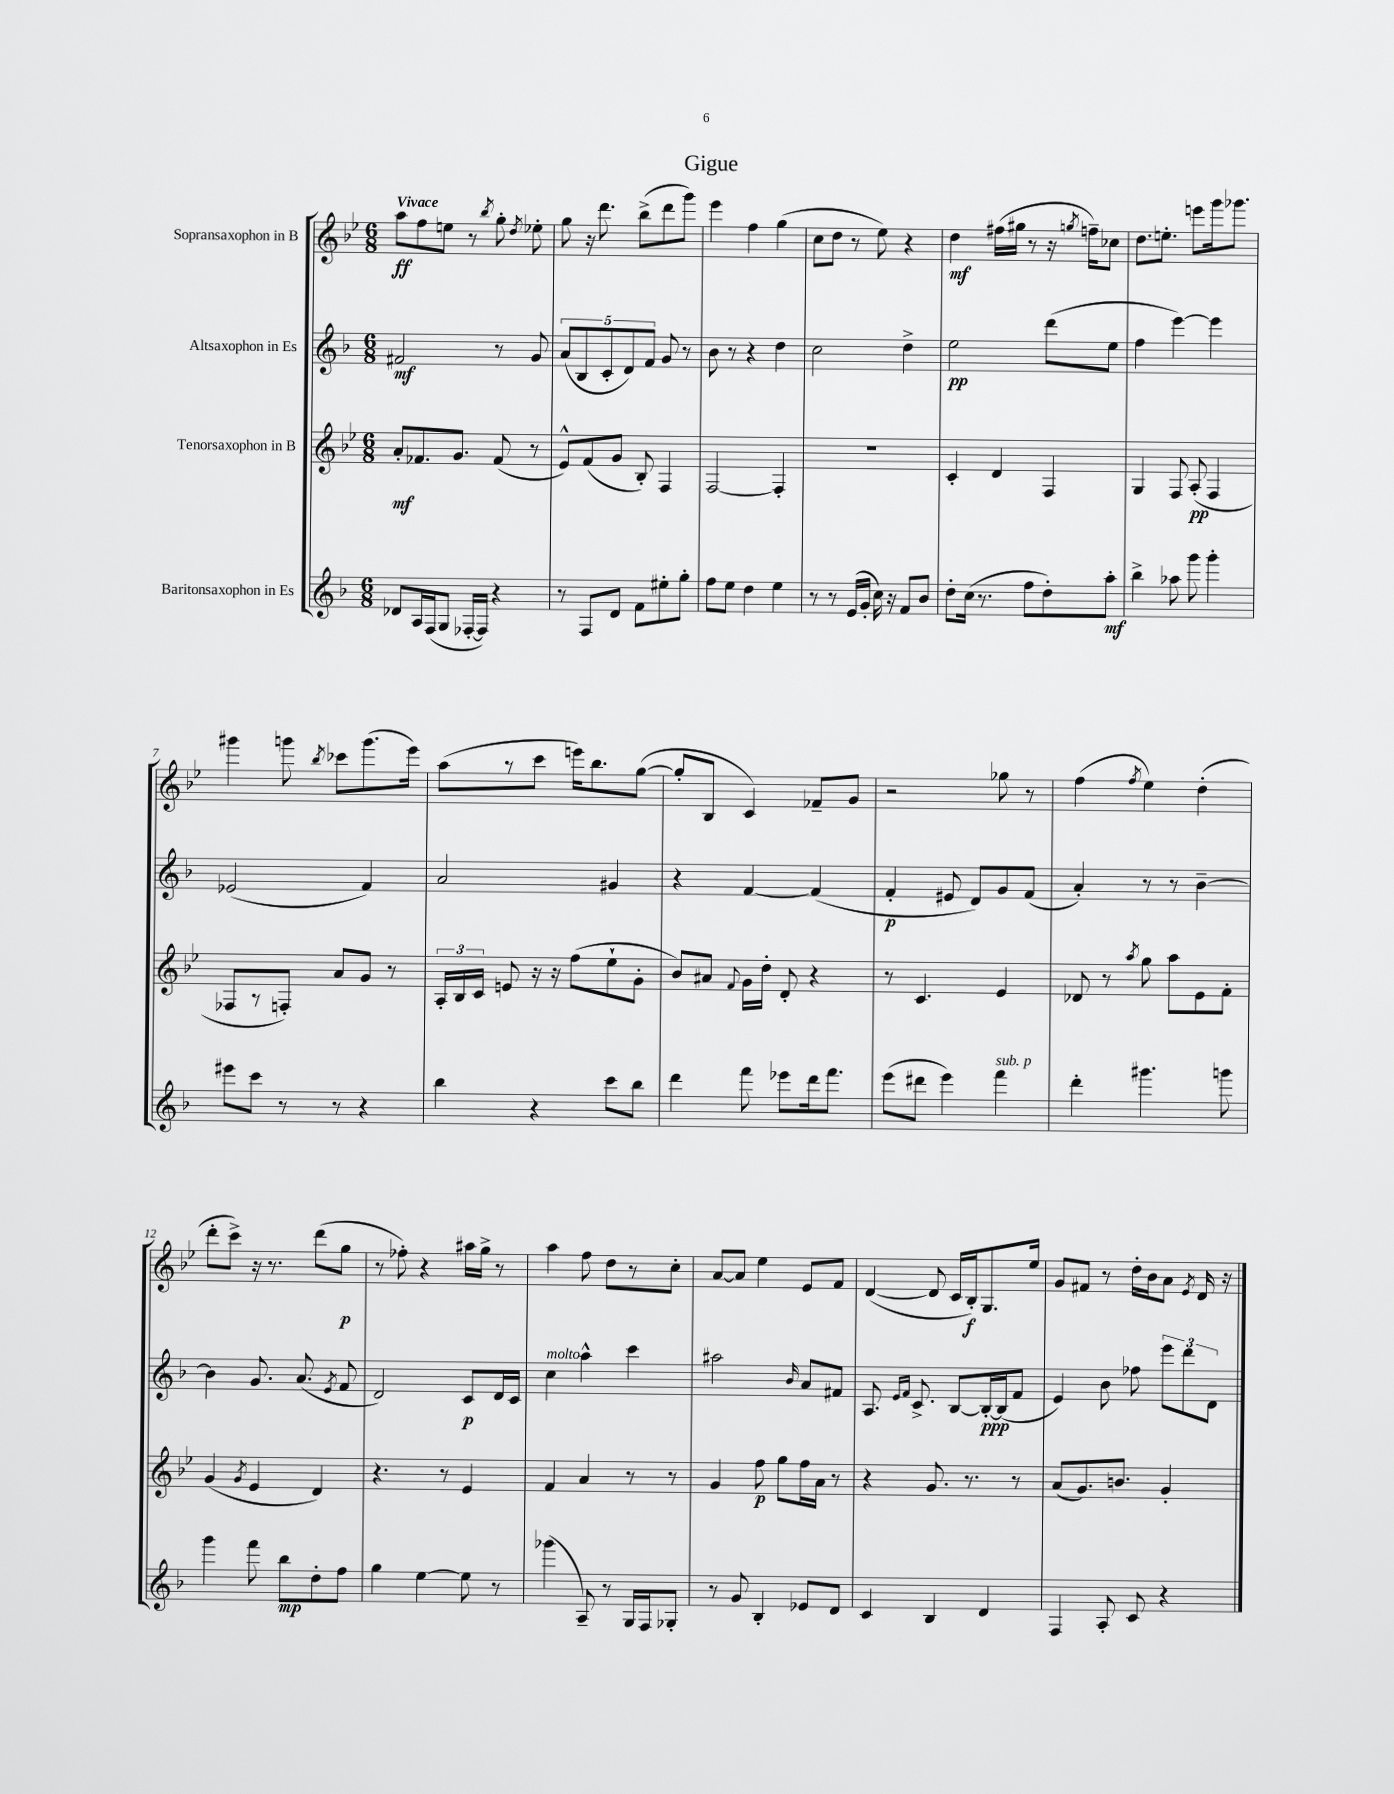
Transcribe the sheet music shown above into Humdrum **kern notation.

**kern	**kern	**kern	**kern
*staff4	*staff3	*staff2	*staff1
*clefG2	*clefG2	*clefG2	*clefG2
*k[b-]	*k[b-e-]	*k[b-]	*k[b-e-]
*M6/8	*M6/8	*M6/8	*M6/8
8d-/L	8a'/L	2f#/	8aa\L
16A/L	8.f-/	.	8ff\
(16F/J	.	.	.
8G/J	.	.	8ee\J
.	8.g/J	.	.
[16F-'/LL	.	.	8r
16F-/]JJ)	.	.	.
.	.	.	8qbb-/
4r	(8f-/	8r	8gg'\
.	.	.	8qdd/
.	8r	8g/	8ee-'\
=	=	=	=
8r	8e-^^/L)	(10a/L	8gg\
.	.	10B-/	.
8F/L	(8f/	.	16r
.	.	.	8.ddd\
.	.	10c'/	.
8d/J	8g/J	.	.
.	.	10d/)	.
8f\L	8B-'/)	.	(8bb-^\L
.	.	10f/J	.
8ee#'\	4F/	8g/	8ddd\
8gg'\J	.	8r	8ggg\J)
=	=	=	=
8ff\L	[2F/	8b-\	4eee-\
8ee\J	.	8r	.
4dd\	.	4r	4ff\
4ee\	4F'/]	4dd\	(4gg\
=	=	=	=
8r	2.r	2cc\	8cc\L
8r	.	.	8dd\J
(16e/LL	.	.	8r
16g'/JJ	.	.	.
16cc\)	.	.	8ee-\)
16r	.	.	.
8f/L	.	4dd^\	4r
8b-/J	.	.	.
=	=	=	=
8dd'\L	4c'/	2ee\	4dd\
(16cc\Jk	.	.	.
8.r	.	.	.
.	4d/	.	(16ff#\LL
.	.	.	16gg#\JJ
8ff\L	.	.	8r
8dd'\)	4F/	(8ddd\L	16r
.	.	.	8qgg/
.	.	.	16ff~\LK)
8aa'\J	.	8ee\J	8cc-\J
=	=	=	=
4bb-^\	4G/	4ff\	8.dd\L
.	.	.	8.ee'\J
8aa-\	8F/	[4eee\)	.
8ggg\	(8A'/	.	8eee\L
4ggg'\	4F/	4eee\]	16ggg\k
.	.	.	8.ggg-\J
=	=	=	=
8eee#\L	8F-/L	(2e-/	4ggg#\
8ccc\J	8r	.	.
8r	8F'/J)	.	8ggg\
.	.	.	8qbb-/
8r	8a/L	.	8ccc-\L
4r	8g/J	4f/)	(8.ggg\
.	8r	.	.
.	.	.	16eee-\Jk)
=	=	=	=
4bb-\	24A'/LL	2a/	(8aa\L
.	24B-/	.	.
.	24c/JJ	.	.
.	8e/	.	8r
4r	16r	.	8ccc\J
.	16r	.	.
.	(8ff\L	.	16eee\LK)
.	.	.	8.bb-\
8ccc\L	8ee-`\	4g#/	.
8bb-\J	8g'\J	.	([8gg\J
=	=	=	=
4ddd\	8b-/L)	4r	8gg'/]L
.	8a#/J	.	8B-/J
.	8qqf/	.	.
8fff\	16g\LL	[4f/	4c/)
.	16dd'\JJ	.	.
8eee-\L	8d'/	.	.
16ddd\k	4r	(4f/]	8f-~/L
8.fff\J	.	.	.
.	.	.	8g/J
=	=	=	=
(8eee\L	8r	4f'/	2r
8ddd#\J	4.c/	.	.
4eee\)	.	8e#/	.
.	.	8d/L)	.
4fff\	4e-/	8g/	8gg-\
.	.	(8f/J	8r
=	=	=	=
4ddd'\	8d-/	4a'/)	(4ff\
.	8r	.	.
.	8qaa/	.	8qff/
4.ggg#\	8gg\	8r	4ee-\)
.	8aa\L	8r	.
.	8e-\	[4b-~\	(4dd'\
8ggg\	8f'\J	.	.
=	=	=	=
4ggg\	(4g/	4b-\]	8ddd'\L
.	.	.	8ccc^\J)
.	8qg/	.	.
8fff\	4e-/	8.g/	16r
.	.	.	8.r
8bb-\L	.	.	.
.	.	(8.a/	.
8dd'\	4d/)	.	(8ddd\L
.	.	8qe/	.
8ff\J	.	8f/	8gg\J
=	=	=	=
4gg\	4.r	2d/)	8r
.	.	.	8ff-'\)
[4ee\	.	.	4r
.	8r	.	.
8ee\]	4e-/	8c/L	16aa#\LL
.	.	.	16gg^\JJ
8r	.	16d/L	8r
.	.	16c/JJ	.
=	=	=	=
(4ggg-\	4f/	4cc\	4aa\
8A~/)	4a/	4aa^^\	8ff\
8r	.	.	8dd\L
16G/LL	8r	4ccc\	8r
16F/J	.	.	.
8G-'/J	8r	.	8cc'\J
=	=	=	=
8r	4g/	2aa#\	[8a/L
8g/	.	.	8a/]J
4B-'/	8ff\	.	4ee-\
.	8gg\L	.	.
.	.	16qqb-/	.
8e-/L	16ff\L	8a/L	8e-/L
.	16a\JJ	.	.
8d/J	8r	8f#/J	8f/J
=	=	=	=
4c/	4r	8.A/	([4d/
.	.	16qqe/LL	.
.	.	16qqf/JJ	.
.	.	8.c^/	.
4B-/	8.g/	.	8d/]
.	.	[8B-/L	16c/LL
.	8.r	.	16B-'/J)
4d/	.	16B-'/_L	8.G/
.	.	(16B-/]J	.
.	8r	8f/J	.
.	.	.	16ee-/Jk
=	=	=	=
4F/	(8a/L	4e/)	8g/L
.	8.g/)	.	8f#/J
8A'/	.	8b-\	8r
.	8.b/J	.	.
8c/	.	8ff-\	16dd'\LL
.	.	.	16b-\J
4r	4g'/	12eee\L	8a\J
.	.	12ddd\	.
.	.	.	8qe-/
.	.	.	16d/
.	.	12d\J	.
.	.	.	16r
==	==	==	==
*-	*-	*-	*-
